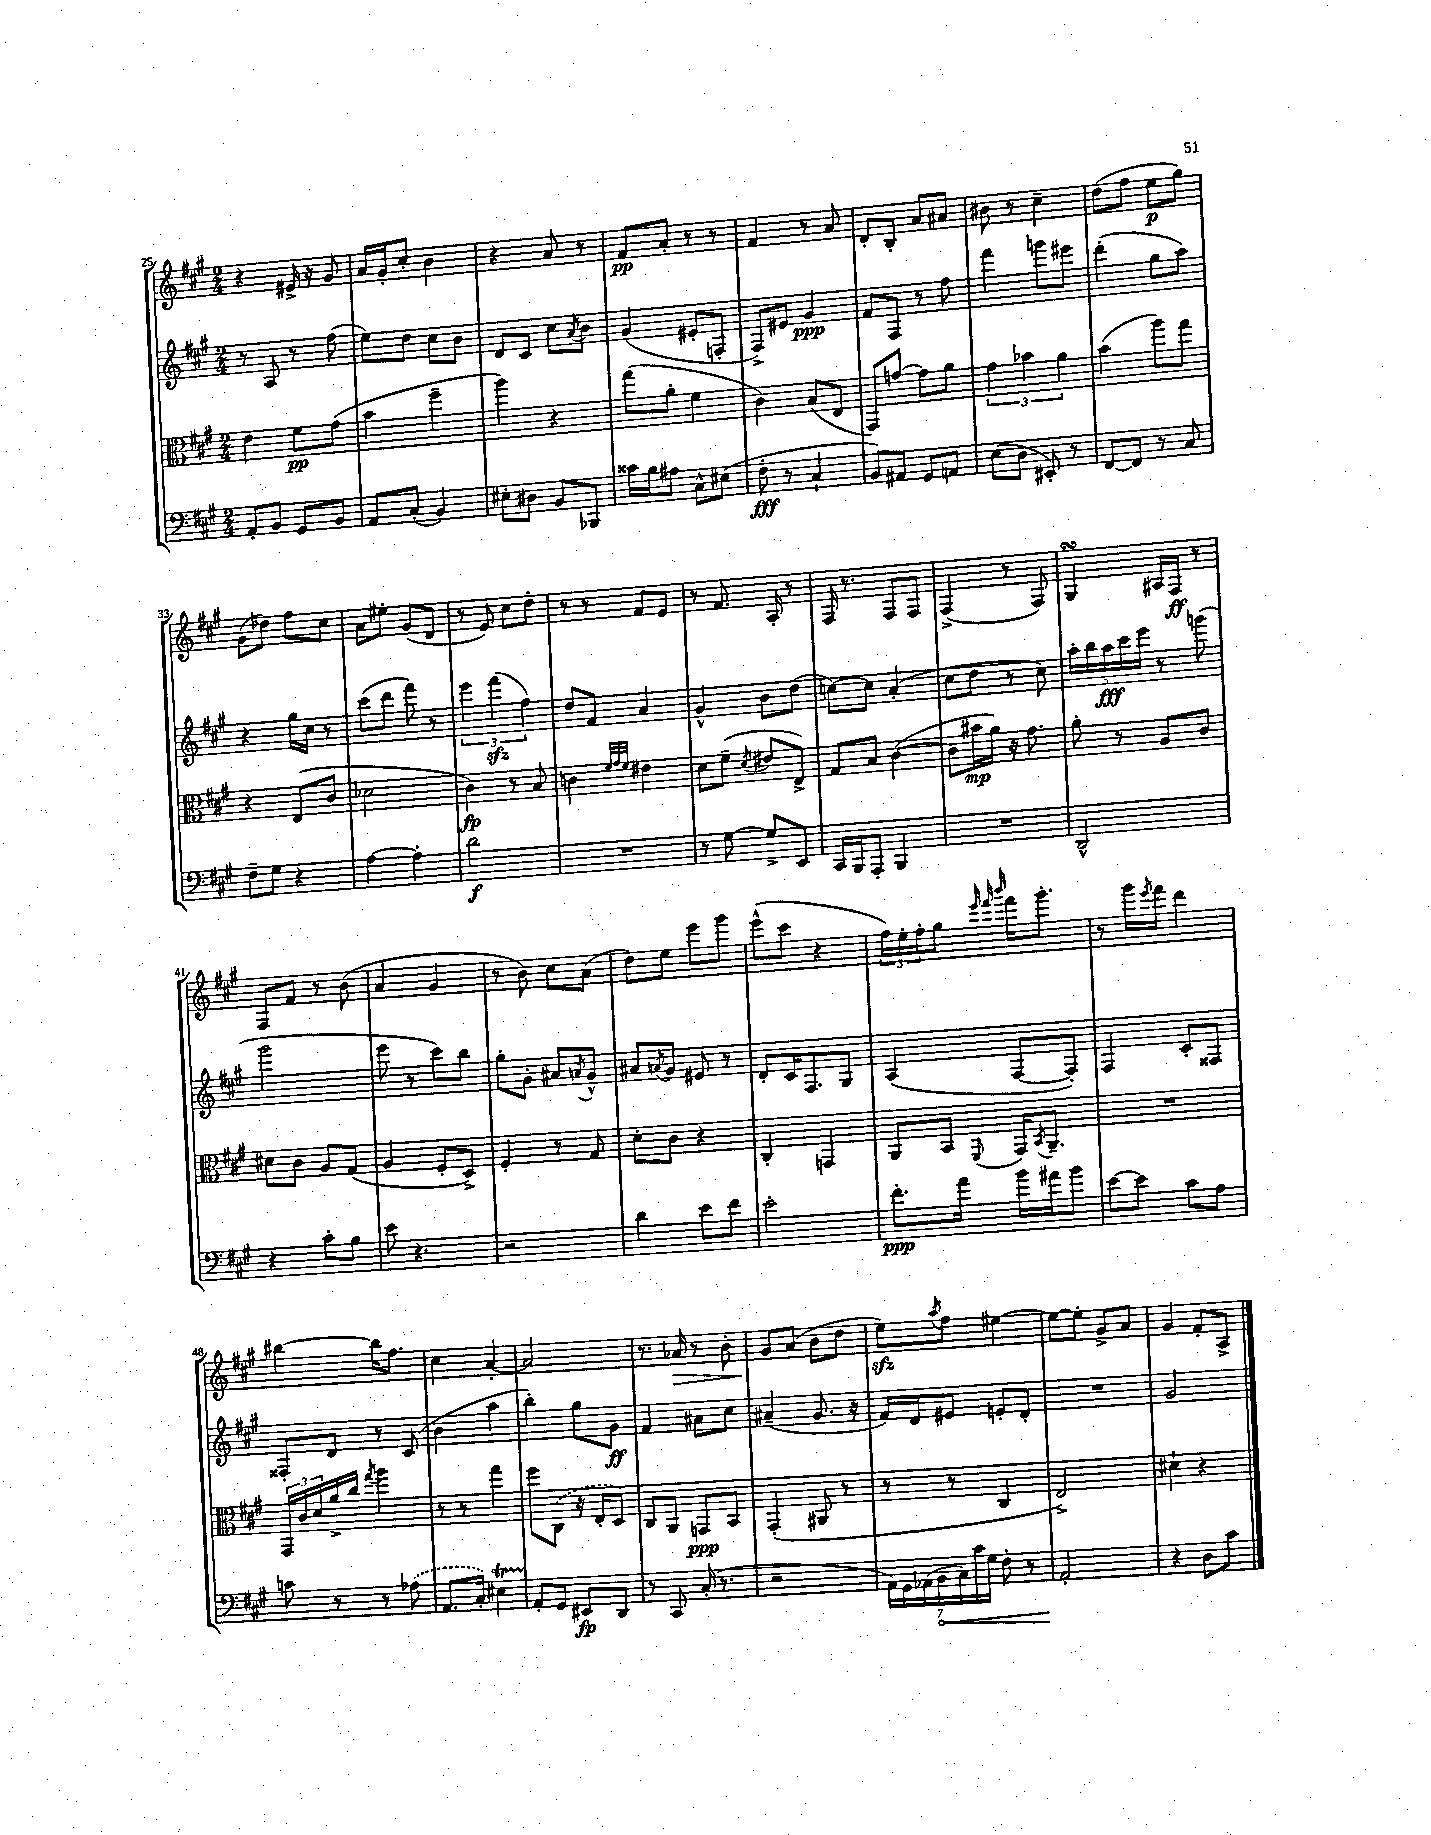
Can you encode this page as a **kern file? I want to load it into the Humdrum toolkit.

**kern	**kern	**kern	**kern
*staff4	*staff3	*staff2	*staff1
*clefF4	*clefC3	*clefG2	*clefG2
*k[f#c#g#]	*k[f#c#g#]	*k[f#c#g#]	*k[f#c#g#]
*M2/4	*M2/4	*M2/4	*M2/4
8AA'/L	4e\	8r	4r
8BB/J	.	8A/	.
8GG#/L	8f#\L	8r	16e#^/
.	.	.	16r
8BB/J	(8g#\J	(8ff#\	8g#/
=	=	=	=
8AA/L	4b\	8ee\L)	16a/LL
.	.	.	16g#'/J
(8C#'/J	.	8dd\J	8cc#'/J
4BB/)	4ff#~\	8cc#\L	4b\
.	.	8b\J	.
=	=	=	=
8E#'\L	4aa\)	8d/L	4r
8D#\J	.	8c#/J	.
8BB/L	4r	8cc#\L	8a/
.	.	8qa/	.
8BBB-/J	.	8b\J	8r
=	=	=	=
16c##\LL	(8gg#\L	(4g#/	8f#/L
16B\J	.	.	.
8A#\J	8a'\J	.	8a'/J
8C#^^\L	4f#\	8e#'/L	8r
(8E#\J	.	8F'/J	8r
=	=	=	=
8F#'\	4c#\)	8F#^/L)	4f#/
8r	.	8e#/J	.
4C#`/	(8B/L	4g#/	8r
.	8E/J	.	8a/
=	=	=	=
8BB/L)	8GG#/L)	8f#/L	8d'/L
8AA#/J	[8g/J	8F#/J	8B'/J
8GG#/L	8g\]L	8r	8a/L
8AA/J	8a\J	8ff#\	8a#/J
=	=	=	=
(8E\L	6g#\	4fff#\	8b#\
8D\J	.	.	8r
.	6b-\	.	.
8EE#'/)	.	8ggg\L	4cc#~\
.	6a\	.	.
8r	.	8eee#\J	.
=	=	=	=
[8FF#/L	(4b\	(4ddd'\	(8dd\L
8FF#/]J	.	.	8ff#\J
8r	8aa\L)	8gg#\L	8ee\L
8C#/	8gg#\J	8aa\J)	8gg#\J)
=	=	=	=
8F#~\L	4r	4r	(8g#\L
8G#\J	.	.	8dd-\J)
4r	(8E/L	16gg#\LL	8ff#\L
.	.	16cc#\JJ	.
.	8c#/J	8r	8cc#\J
=	=	=	=
[4A\	2d-\	(8ccc#\L	8a\L
.	.	8ddd\J	8ee#'\J
4A'\]	.	8fff#\)	(8g#/L
.	.	8r	8d/J
=	=	=	=
2d\	4c#\)	6eee\	8r
.	.	.	8e/)
.	.	(6fff#\	.
.	8r	.	8cc#\L
.	.	6ff#\)	.
.	8B/	.	8dd'\J
=	=	=	=
2r	4c\	8dd/L	8r
.	.	8f#/J	8r
.	32qqf#/LLL	.	.
.	32qqg#/	.	.
.	32qqf#/JJJ	.	.
.	4e#\	4a/	8f#/L
.	.	.	8e/J
=	=	=	=
8r	8d\L	4g#^^/	8r
[8G#\	(8f#~\J	.	8.f#/
.	8qd/	.	.
8G#^/]L	8e#/L	8b\L	.
.	.	.	16A'/
8EE/J	8E^/J)	(8dd\J	8r
=	=	=	=
16CC#/LL	8G#/L	[8cc\L)	16F#/
16BBB/J	.	.	8.r
8AAA'/J	8B/J	8cc\]J	.
4BBB/	([4c#\	(4a'/	8F#/L
.	.	.	8F#/J
=	=	=	=
2r	8c#\]L	8cc#\L	(4F#^/
.	16b#\L	8dd\J	.
.	16a\JJ)	.	.
.	16r	8r	8r
.	8.g#\	.	.
.	.	8cc#\)	8F#/)
=	=	=	=
2DD^^/	8a'\	20aa'\LL	4G#/
.	.	20bb\	.
.	.	20aa\	.
.	8r	.	.
.	.	20ccc#\	.
.	.	20eee\JJ	.
.	8A/L	8r	16A#/LL
.	.	.	16F#/JJ
.	8c#/J	(8ggg\	8r
=	=	=	=
4r	8d#\L	2ggg#\	8F#/L
.	8c#\J	.	8f#/J
8c#'\L	8A/L	.	8r
8B\J	(8G#/J	.	(8b\
=	=	=	=
8e\	4A/	8eee\	4a/
4.r	.	8r	.
.	8F#'/L	8ccc#\L)	4g#/
.	8D^/J)	8bb\J	.
=	=	=	=
2r	4F#'/	8gg#'\L	8r
.	.	8g#'\J	8b\)
.	8r	8a#/L	8cc#\L
.	.	8qa/	.
.	8G#/	8g#^^/J	(8a\J
=	=	=	=
4d\	8d'\L	8a#/L	8dd\L)
.	.	8qa/	.
.	8c#\J	8g#/J	8ee\J
8e\L	4r	8e#/	8eee\L
8f#\J	.	8r	8ggg#\J
=	=	=	=
2e'\	4C#'/	8d'/L	(8eee^^\L
.	.	16c#/K	8ccc#\J
.	.	8.F#/	.
.	4GG/	.	4r
.	.	8G#/J	.
=	=	=	=
8.f#'\L	8AA/L	(4A/	24ff#\LL)
.	.	.	24ee'\
.	.	.	24ff#'\J
.	8BB/J	.	8gg#\J
16a\Jk	.	.	.
.	.	.	32qqeee/
.	.	.	32qqfff#/
.	8qqFF#/	.	32qqbbb/
16b\LL	16GG#/LK	[8F#/L	16fff#\LK
.	8qBB/	.	.
16a#\J	8.AA~/J	.	8.ggg#'\J
8b\J	.	8F#'/]J)	.
=	=	=	=
[8e\L	2r	4F#/	8r
8e\]J	.	.	16ggg#\LL
.	.	.	8qeee/
.	.	.	16fff#\JJ
8c#\L	.	8c#'/L	4ddd\
8A\J	.	8F##/J	.
=	=	=	=
8c\	24GG#/LL	8F##'/L	[4bb#\
.	24c#/	.	.
.	24d/	.	.
8r	16a^/	8d/J	.
.	16cc#/JJ	.	.
.	8qgg#/	.	.
8r	4aa\	8r	16bb#\]LK
.	.	.	8.ff#\J
(8A-\	.	(8c#/	.
=	=	=	=
8.AA/L	8r	4b\	4cc#\
.	8r	.	.
16C#'/Jk)	.	.	.
4E#\	4gg#\	4aa\	[4a'/
=	=	=	=
8AA'/L	8ff#\L	4bb'\)	2a/]
8GG#/J	(8C#\J	.	.
8EE#/L	16r	8gg#\L	.
.	16E'/LK	.	.
8DD/J	8D/J)	8g#\J	.
=	=	=	=
8r	8C#/L	4f#/	8.r
8CC#/	8AA/J	.	.
.	.	.	16a-/
(16C#'/	8GG/L	8a#\L	8r
8.r	.	.	.
.	8BB/J	8cc#\J	8b'\
=	=	=	=
2r	(4GG#'/	(4a#~/	8g#/L
.	.	.	(8a/J
.	8AA#/	8.g#/	8b\L
.	8r	.	8dd\J
.	.	16r	.
=	=	=	=
28AA\LL)	8r	16f#/LL)	8ee\L)
28GG#\	.	.	.
.	.	16d/J	.
(28AA-\	.	.	.
28BB\	.	.	.
.	.	.	8qaa/
.	8r	8e#/J	8ff#\J
28C#\)	.	.	.
28c#\	.	.	.
28G#\JJ	.	.	.
8F#'\	4C#/	8e'/L	[4ee#\
8r	.	8d'/J	.
=	=	=	=
2AA'/	2E^/)	2r	8ee#\_L
.	.	.	8ee#'\]J
.	.	.	8g#^/L
.	.	.	8a/J
=	=	=	=
4r	4d#`\	2g#/	4g#/
8D\L	4r	.	8f#'/L
8c#\J	.	.	8A^/J
==	==	==	==
*-	*-	*-	*-
